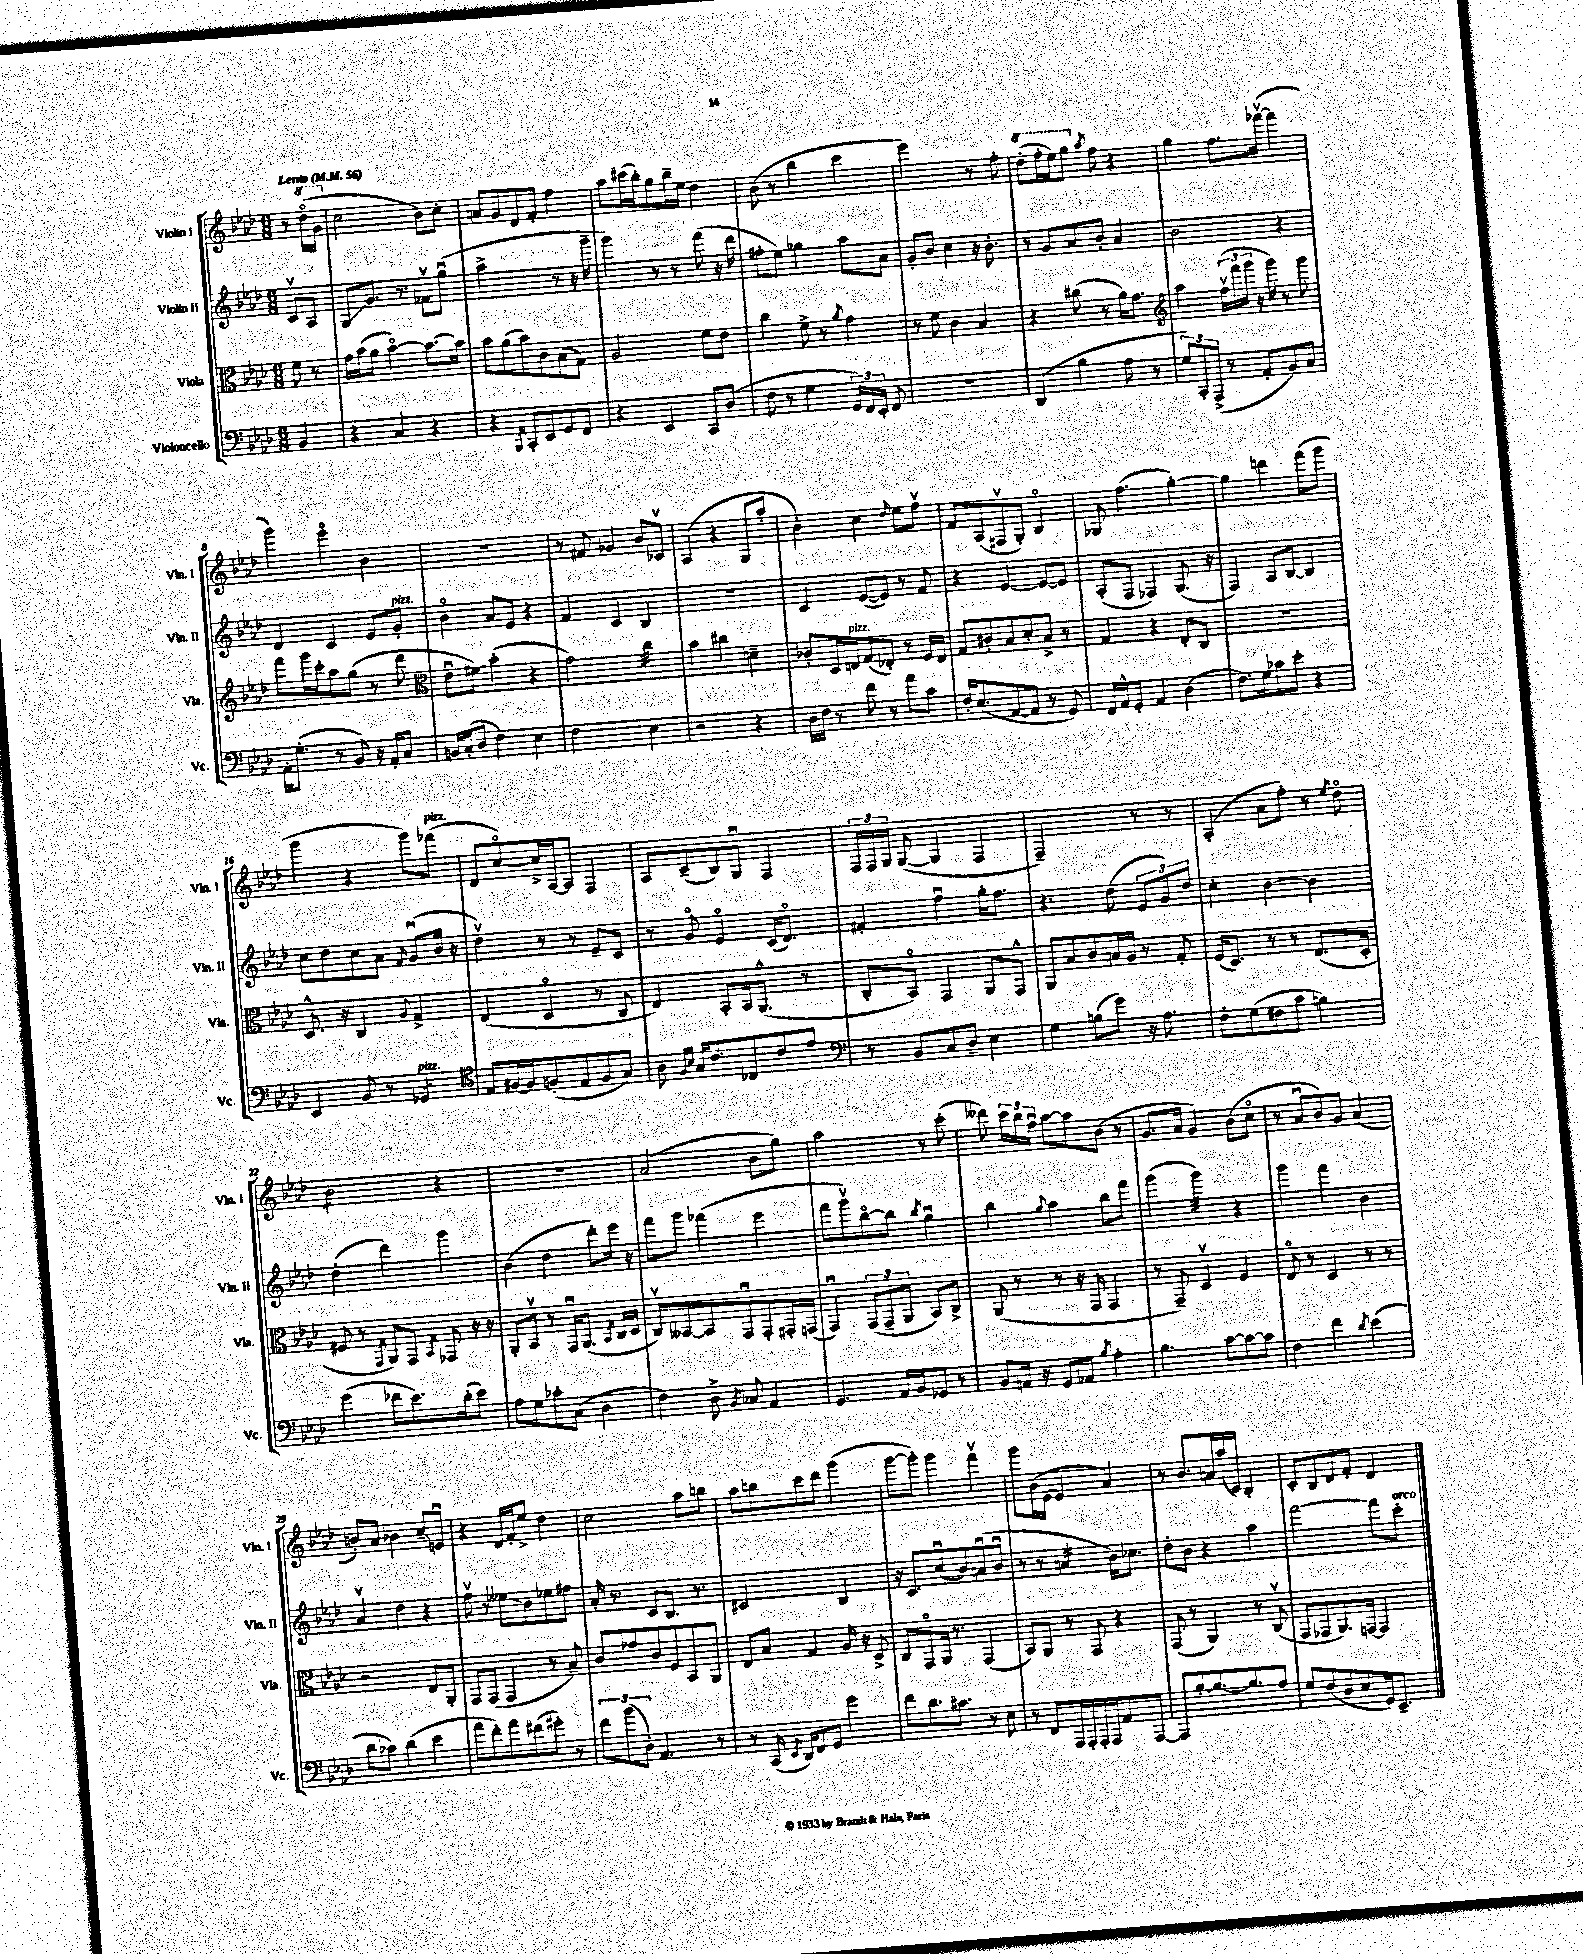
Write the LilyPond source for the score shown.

<<
\new StaffGroup <<
\new Staff = "s0" \with { instrumentName = "Violin I" shortInstrumentName = "Vln. I" } {
    \clef treble \key aes \major \numericTimeSignature \time 6/8 \partial 4 \tempo "Lento" 4 = 56
    \autoBeamOff r8 \ottava #1 des'''16[\flageolet( g''16] \ottava #0 |
    c''2 bes'8[) c''8]-. |
    a'8[ g'8 des'8 f'8]-. f''4 |
    aes''8[ cis'''16( bes''16-.) g''8 bes''16-- ees''16] des''4 |
    bes'8( r8 bes''4 c'''4 |
    ees'''2) r8 f''8-. |
    \ottava #1 des'''8[-.( f'''16-. ees'''16) g'''8] \ottava #0 \acciaccatura { aes''8 } f''8 r4 |
    g''4 f''8.[ fes'''16]~\upbow( fes'''4 |
    g'''4) ees'''4\flageolet bes'4 |
    R2. |
    r8 fis'8 ges'4 bes'8[ ces'8]\upbow |
    aes4( r4 g8[ aes''8]-. |
    bes'4-.) c''4 \grace { des''16 } ees''8[ f''8]\upbow |
    f'8[ aes8( fis8\upbow g8]-.) bes4\flageolet |
    ges8 f''4.( g''4~-.) |
    g''4 d'''4 f'''8[( g'''8] |
    g'''4 r4 g'''8[) fes'''8]^\markup { \italic "pizz." }( |
    des'8[ c''8~\flageolet) c''16-> aes16~ aes8] f4 |
    aes8[ c'8--( bes8) g8]\downbow f4 |
    \tuplet 3/2 { f16[ f16 g16] } g8~( g4 f4 |
    f2--) r8 r8 |
    aes4-.( aes'8[ f''8]-.) r8 \acciaccatura { ees''8 } des''8\flageolet |
    bes'2:8 r4 |
    R2. |
    aes'2( bes'8[ g''8]) |
    aes''2 r8 c'''8-.( |
    deses'''8) \tuplet 3/2 { c'''16[ bes''16 f''16]\downbow } aes''8[~ aes''8 bes'8]( r8 |
    g'8.[ aes'16] g'4) bes'8[( c''8]\flageolet |
    r8 aes'8[\downbow bes'8) g'8] aes'4( |
    b'8[-.) aes'8] bes'4 c''8[--\glissando e'8]\downbow |
    r4 des'16[ f'16-. ees''8]-> des''4 |
    c''2 aes''8[ b''8] |
    aes''8[ b''8 c'''8 des'''8] g'''4( |
    g'''8[~ g'''8]-.) g'''4 f'''4\upbow |
    g'''8[ bes'16( ees'16]~ ees'4 aes'4) |
    r8 bes'8.[ a'16 aes''16( c'16]) bes4-. |
    c'8[-. bes8 des'8 f'8]-. des'4 \bar "|." |
}
\new Staff = "s1" \with { instrumentName = "Violin II" shortInstrumentName = "Vln. II" } {
    \clef treble \key aes \major \numericTimeSignature \time 6/8 \partial 4
    \autoBeamOff c'8[\upbow aes8] |
    g8[\glissando g'8.] r8. fes'8[\upbow g''8]\downbow( |
    aes''2-> r8 r16 g'''16-- |
    g'''4) r8 r8 f'''8( r16 des'''16 |
    fis''8[-. ees''8]) ges''4 aes''8[ aes'8] |
    g'8[-. bes'8] c''4 r16 bes'8.-. |
    r8 g'8[ aes'8 bes'8]-. aes'4 |
    bes'2 r4 |
    des'4 c'4 ees'8[ g'8]-.^\markup { \italic "pizz." } |
    bes'4\flageolet aes'8[ ees'8] r4 |
    f'4 c'4 bes4 |
    R2. |
    c'4 ees'8[~( ees'8]) r8 f'8 |
    r4 ees'4~ ees'8[~ ees'8] |
    aes8[-.( f8] fes4) g8.( r16 |
    f4) aes8[ bes8]~ bes4 |
    c''8[ des''8 c''8 aes'8] \grace { f'16 } g'8[\downbow( bes'16] r16 |
    des''4\upbow) r8 r8 ees'8[-- c'8] |
    r8 g'8\flageolet ees'4\flageolet c'16[( des'8.]\flageolet) |
    fis'4-. f''4\downbow g''16[-. f''8.] |
    r4. des''8( \tuplet 3/2 { ees'8[ g'8) des''8] } |
    c''4-. bes'4~ bes'4 |
    des''4-.( des'''4) g'''4 |
    bes'4( des''4 des'''8[-.) ees'''16] r16 |
    f'''8[ g'''8] fes'''4( ees'''4 |
    f'''8[ g'''8\upbow) bes''8~\flageolet bes''8] \acciaccatura { bes''8 } g''4\downbow |
    bes''4 \appoggiatura { g''8 } aes''4 bes''8[ f'''8] |
    g'''4( g'''4:32) r4 |
    g'''4 f'''4 bes'4 |
    aes'4\upbow des''4 r4 |
    f''8\upbow r8 eeses''8[\glissando bes'8 ees''8 fis''8] |
    aes'16-. r8. c'8[ bes8.] r8. |
    cis'2 bes4 |
    r16 c'8.[ c''8\downbow( bes'8) a'8\downbow( bes'8]\downbow |
    r8 r8 a'4:16 bes'16[) ces''8.] |
    des''8[-. bes'8] r4 aes''4 |
    f'''2~ f'''8[ c'''8]-.^\markup { \italic "arco" } \bar "|." |
}
\new Staff = "s2" \with { instrumentName = "Viola" shortInstrumentName = "Vla." } {
    \clef alto \key aes \major \numericTimeSignature \time 6/8 \partial 4
    \autoBeamOff f'8 r8 |
    g'16[ bes'16( aes'8] bes'4~\flageolet) bes'8.[~ bes'16] |
    bes'8[ aes'8( bes'8) c'8 bes8( g8]) |
    aes2 f'8[ ees'8] |
    c''4 f'8-> r8 \acciaccatura { aes'8 } g'4 |
    r8 f'8 c'4 bes4 |
    r4 cis''8( r8 aes'16[) g'8.] |
    \clef treble aes''4 \tuplet 3/2 { f''16[\upbow( f'''16 g'''16] } r16 g'''16) r8 g'''8 |
    f'''8[ g'''16 c'''16-. aes''8 g''8]( r8 des'''8 |
    \clef alto ees'8[\downbow \once \override Glissando.style = #'zigzag fis'8]\glissando) bes'4-.( r4 |
    g'2) c''4:32 |
    bes'4 cis''4 d'4-- |
    ces'8[-. des16 e16^\markup { \italic "pizz." } g8( ees8]-.) r8 f16[ ees16] |
    g8[ cis'8-. bes8 des'8-. bes8]-> r8 |
    g4 r4 ees8[-. c8] |
    R2. |
    des8.-^ r16 c4 \appoggiatura { aes8 } g4-> |
    ees4( des4\flageolet r8 c8 |
    ees4) bes,8[-. bes,16 aes,8.]-^( r8 |
    c8[-. bes,8]\flageolet) g,4 aes,8[ g,8]-^ |
    aes,8[ bes8 c'8 b16 aes16] r8 g8-. |
    f16[( des8.]) r8 r8 ees8.[( des16]-. |
    fis8 r8 \acciaccatura { g,8 } aes,8[) g,8] \acciaccatura { bes,8 } ges,8 r16 r16 |
    aes,8[-. bes,8]\upbow r8 g,16[\downbow aes,8.]( \acciaccatura { bes,8 } c16[ des16] |
    c8[\upbow) beses,8~ beses,8 g,8\downbow g,8-. gis,16-. g,16]( |
    g,4\downbow) \tuplet 3/2 { g,8[( g,8-- aes,8] } bes,8[) c8]-> |
    aes,8( r8 r8 r16 g,16 g,4 |
    r8 g,8--) des4\upbow f4 |
    ees8\flageolet r8 des4 r8 r8 |
    r2 ees8[ aes,8]-. |
    g,8[ g,8]( g,4 r8 bes8--) |
    c'8[ ges'8 c'8 f8 bes,8 aes,8] |
    ees8[ bes8] g4 aes16 r16 des8-> |
    c8[ g,8\flageolet aes,16] r8. g,4( |
    bes,8[) aes,8] r8 g,8 r4 |
    g,8( r8 aes,4) r8 c8\upbow( |
    g,8[ ges,8 aes,8.) g,16]~ g,4 \bar "|." |
}
\new Staff = "s3" \with { instrumentName = "Violoncello" shortInstrumentName = "Vc." } {
    \clef bass \key aes \major \numericTimeSignature \time 6/8 \partial 4
    \autoBeamOff bes,4 |
    r4 c4 r4 |
    r4 \acciaccatura { bes,,8 } c,8[-. ees,8 g,8 f,8] |
    r4 ees,4 c,8[ des8]( |
    f8 r8 g4 \tuplet 3/2 { g,16[) f,16 ees,16]-. } f,8 |
    R2. |
    des,4( bes4 aes8 r8 |
    \tuplet 3/2 { g8[) c,8-. aes,,8]->( } r8 aes,8[-. bes,8) c8] |
    aes,16[-. g8.]-.( r8 bes,8) r16 aes,16[-. c8] |
    b,16[ c16-.( des8] f4) ees4 |
    f2 ees4 |
    r2 r4 |
    des16[ f16] r8 f'8 r8 aes'8[ c'8] |
    f16[-. ees8.( aes,8~ aes,8] r8 g,8) |
    f,16[ aes,16-^ g,8]-. aes,4 des4( |
    f8.[) g16 ces'8 ees'8]-. r4 |
    ees,4 bes,8 r8 ges,4:8^\markup { \italic "pizz." } |
    \clef tenor ees8[ fis16~ fis16 f8-.( ees8 f8 g8]) |
    aes8 \grace { f16[ bes16] } g16[ c'8. ces8 c'8 ees'8] |
    \clef bass r8 bes,8[ c8 des8]-- ees4 |
    g4 b8[( g'8]) r16 aes8. |
    f8[-. g8( fis8 c'8] b4) |
    g'4( fes'8[ ees'8.) des'16-.( ees'8]) |
    aes8[ g8 ces'8-. c8]( des4 |
    f4) des8-> \acciaccatura { bes,8 } ces8 aes,4 |
    g,4. aes,16[ bes,16 ges,8] r8 |
    bes,8[ a,16] r16 g,8[ aes,8] \acciaccatura { bes8 } aes4-. |
    bes4. c'8[~ c'8~ c'8] |
    f4 f'4 \acciaccatura { des'8 } ees'4( |
    des'8[ ces'8]) des'4( ees'4 |
    aes'8[ f'8-.) aes'8 fis'8( gis'8]-.) r8 |
    \tuplet 3/2 { f'8[ bes'8( des8]-.) } aes,4. r8 |
    r8 c,16( \acciaccatura { ees,8 } des,16[) f,8 g,8] g'4 |
    f'8[ des'8. cis'8.] r8 ees8 |
    r8 f,8[ aes,,16 aes,,16-. aes,,16-. aes,,16 aes,8 aes,,8]~ |
    aes,,8[ bes8~-. bes8.~ bes8. aes8] |
    g8[ f8( des8 ees8 g,16) ees,8.]-- \bar "|." |
}
>>
>>
